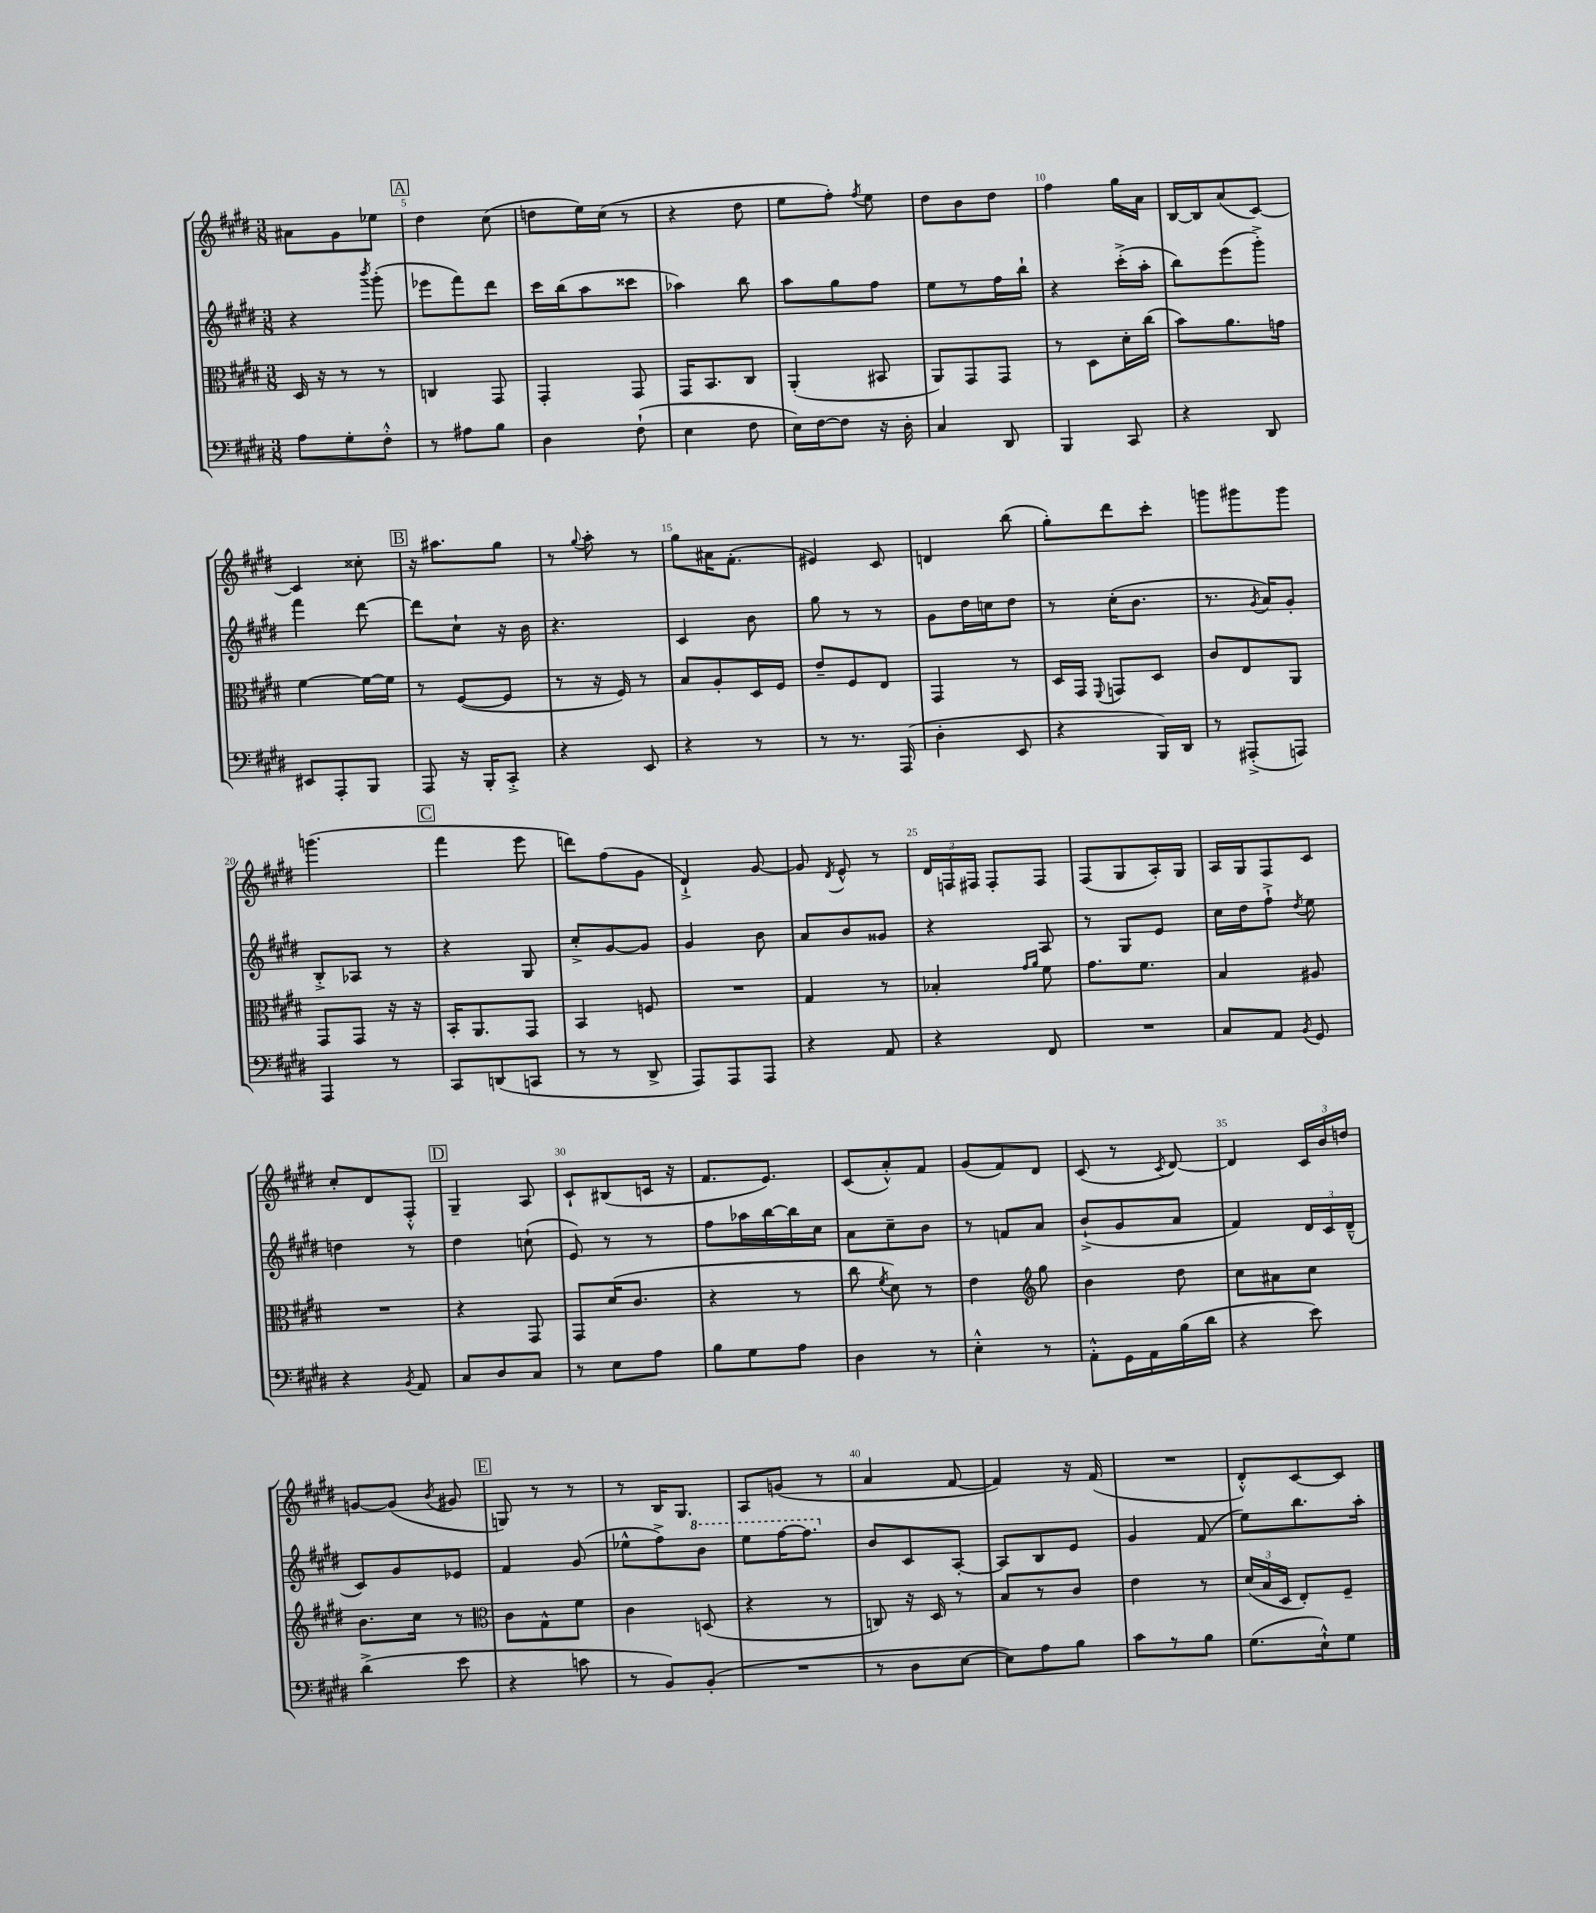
<<
\new StaffGroup <<
\new Staff = "s0" {
    \clef treble \key e \major \numericTimeSignature \time 3/8
    \autoBeamOff ais'8[ gis'8 ees''8] |
    \mark \markup { \box "A" } dis''4 cis''8( |
    d''8[ e''16) cis''16]( r8 |
    r4 dis''8 |
    e''8[ fis''8]-.) \acciaccatura { fis''8 } e''8 |
    dis''8[ b'8 dis''8] |
    fis''4 gis''16[ a'16] |
    b16[~ b16 a'8( cis'8]~) |
    cis'4 cisis''8-. |
    \mark \markup { \box "B" } r16 ais''8.[ gis''8] |
    r8 \appoggiatura { gis''8 } a''8-. r8 |
    gis''8[ ais'16 fis'8.]-.( |
    eis'4) cis'8 |
    d'4 b''8( |
    gis''8[-.) dis'''8 cis'''8]-. |
    g'''8[ gis'''8 gis'''8] |
    g'''4.( |
    \mark \markup { \box "C" } fis'''4 e'''8 |
    d'''8[) fis''8( gis'8] |
    dis'4-!->) gis'8~ |
    gis'8 \acciaccatura { dis'8 } e'8-^ r8 |
    \tuplet 3/2 { dis'16[ f16 fis16] } fis8[-. fis8] |
    fis8[( gis8 a16-.) gis16] |
    a16[ gis16 fis8 cis'8] |
    cis''8[-. dis'8 fis8]-.-^ |
    \mark \markup { \box "D" } gis4-- a8 |
    cis'8[-! bis8( c'16] r16 |
    fis'8.[ e'8.]) |
    cis'8[( a'8-.-^) fis'8] |
    gis'8[( fis'8) dis'8] |
    cis'8( r8 \acciaccatura { cis'8 } dis'8~) |
    dis'4 \tuplet 3/2 { cis'16[ b'16 d''16] } |
    g'8[~ g'8]( \acciaccatura { b'8 } gis'8 |
    \mark \markup { \box "E" } g8) r8 r8 |
    r8 b16[ gis8.] |
    a8[ g'8]( r8 |
    a'4 fis'8~ |
    fis'4) r16 fis'16( |
    R4. |
    dis'8[-.-^) cis'8~ cis'8] \bar "|." |
}
\new Staff = "s1" {
    \clef treble \key e \major \numericTimeSignature \time 3/8
    \autoBeamOff r4 \acciaccatura { b'''8 } gis'''8-.( |
    \mark \markup { \box "A" } ees'''8[ fis'''8) dis'''8] |
    cis'''16[ b''16( a''8 cisis'''8] |
    aes''4) b''8 |
    a''8[ gis''8 fis''8] |
    e''8[ r8 fis''16 b''16]-! |
    r4 cis'''16[-.->( a''16]-. |
    b''8[) e'''8( gis'''8]-.->) |
    fis'''4 dis'''8~ |
    \mark \markup { \box "B" } dis'''8[ cis''8]-! r16 b'16 |
    r4. |
    cis'4 b'8 |
    gis''8 r8 r8 |
    gis'8[ dis''16 c''16 dis''8] |
    r8 cis''16[-.( b'8.] |
    r8. \acciaccatura { gis'8 } a'16[) gis'8]-. |
    b8[-.-> aes8] r8 |
    \mark \markup { \box "C" } r4 gis8 |
    cis''8[-.-> gis'8~ gis'8] |
    gis'4 b'8 |
    a'8[ b'8 gisis'8] |
    r4 a8 |
    r8 gis8[ e'8] |
    cis''16[ dis''16 fis''8]-!-> \acciaccatura { dis''8 } e''8 |
    d''4 r8 |
    \mark \markup { \box "D" } dis''4 c''8-!( |
    e'8) r8 r8 |
    fis''8[ aes''16 b''16~ b''16 cis''16] |
    a'8[ cis''8-- b'8] |
    r8 f'8[ a'8] |
    b'8[-!->( gis'8 a'8] |
    fis'4) \tuplet 3/2 { dis'16[ cis'16 dis'16]---^( } |
    cis'8[) gis'8 ees'8] |
    \mark \markup { \box "E" } fis'4 gis'8( |
    ees''8[-^ fis''8->) \ottava #1 b''8] |
    e'''8[ fis'''16~ fis'''8.] \ottava #0 |
    b'8[ cis'8 a8]~-. |
    a8[ b8 e'8] |
    gis'4 fis'8( |
    e''8[) b''8. a''16]-. \bar "|." |
}
\new Staff = "s2" {
    \clef alto \key e \major \numericTimeSignature \time 3/8
    \autoBeamOff dis16 r16 r8 r8 |
    \mark \markup { \box "A" } c4 gis,8 |
    gis,4-. gis,8 |
    gis,16[ b,8. cis8] |
    a,4-.( bis,8 |
    a,8[) gis,8 gis,8] |
    r8 dis8[ dis'16-. cis''16]( |
    b'8[) a'8. g'16] |
    fis'4~ fis'16[~ fis'16] |
    \mark \markup { \box "B" } r8 fis8[~( fis8] |
    r8 r16 fis16) r8 |
    b8[ a8-. dis16 fis16] |
    e'8[-- fis8 e8] |
    gis,4 r8 |
    dis16[ gis,16] \appoggiatura { fis,8 } g,8[ dis8] |
    cis'8[ e8 a,8] |
    gis,8[ gis,8] r16 r16 |
    \mark \markup { \box "C" } b,16[-. a,8. gis,8] |
    b,4 f8 |
    R4. |
    gis4 r8 |
    bes4-. \grace { gis'16[ a'16] } fis'8 |
    gis'8.[ fis'8.] |
    b4 ais8 |
    R4. |
    \mark \markup { \box "D" } r4 gis,8 |
    gis,8[ dis'16( cis'8.] |
    r4 r8 |
    cis''8 \acciaccatura { fis'8 } dis'8) r8 |
    e'4 \clef treble gis''8 |
    b'4 dis''8 |
    cis''8[ ais'8 cis''8] |
    b'8.[ cis''16] r8 |
    \mark \markup { \box "E" } \clef alto cis'8[ gis8-^ fis'8] |
    cis'4 d8( |
    r4 r8 |
    c8) r16 dis16 r8 |
    b8[ r8 cis'8] |
    e'4 r8 |
    \tuplet 3/2 { dis'16[( b16 dis16] } e8[-.) fis8]-- \bar "|." |
}
\new Staff = "s3" {
    \clef bass \key e \major \numericTimeSignature \time 3/8
    \autoBeamOff a8[ gis8-. fis8]-.-^ |
    \mark \markup { \box "A" } r8 ais8[ b8] |
    dis4 fis8-!( |
    e4 fis8 |
    e16[) fis16~ fis8] r16 dis16-. |
    cis4 dis,8 |
    b,,4 cis,8 |
    r4 dis,8 |
    eis,8[ a,,8-. b,,8] |
    \mark \markup { \box "B" } a,,8 r16 b,,16[-. cis,8]-.-> |
    r4 e,8 |
    r4 r8 |
    r8 r8. a,,16( |
    dis4-. e,8 |
    r4 b,,16[) dis,16] |
    r8 ais,,8[-.->( a,,8]) |
    a,,4 r8 |
    \mark \markup { \box "C" } cis,8[ d,8( c,8] |
    r8 r8 dis,8-> |
    a,,8[) a,,8 a,,8] |
    r4 a,8 |
    r4 fis,8 |
    R4. |
    cis8[ a,8] \acciaccatura { b,8 } gis,8 |
    r4 \acciaccatura { b,8 } a,8 |
    \mark \markup { \box "D" } cis8[ dis8 cis8] |
    r8 e8[ a8] |
    b8[ gis8 a8] |
    dis4 r8 |
    e4-.-^ r8 |
    a,8[-.-^ gis,16 a,16 b16( dis'16] |
    r4 e'8) |
    dis'4->( e'8 |
    \mark \markup { \box "E" } r4 c'8 |
    r8 b,8[) b,8]-.( |
    R4. |
    r8 dis8[ e8]~ |
    e8[) a8 b8] |
    cis'8[ r8 b8] |
    gis8.[( e16-!-^) gis8] \bar "|." |
}
>>
>>
\layout { \context { \Score currentBarNumber = #4 \override BarNumber.break-visibility = ##(#f #t #t) barNumberVisibility = #(every-nth-bar-number-visible 5) } }
